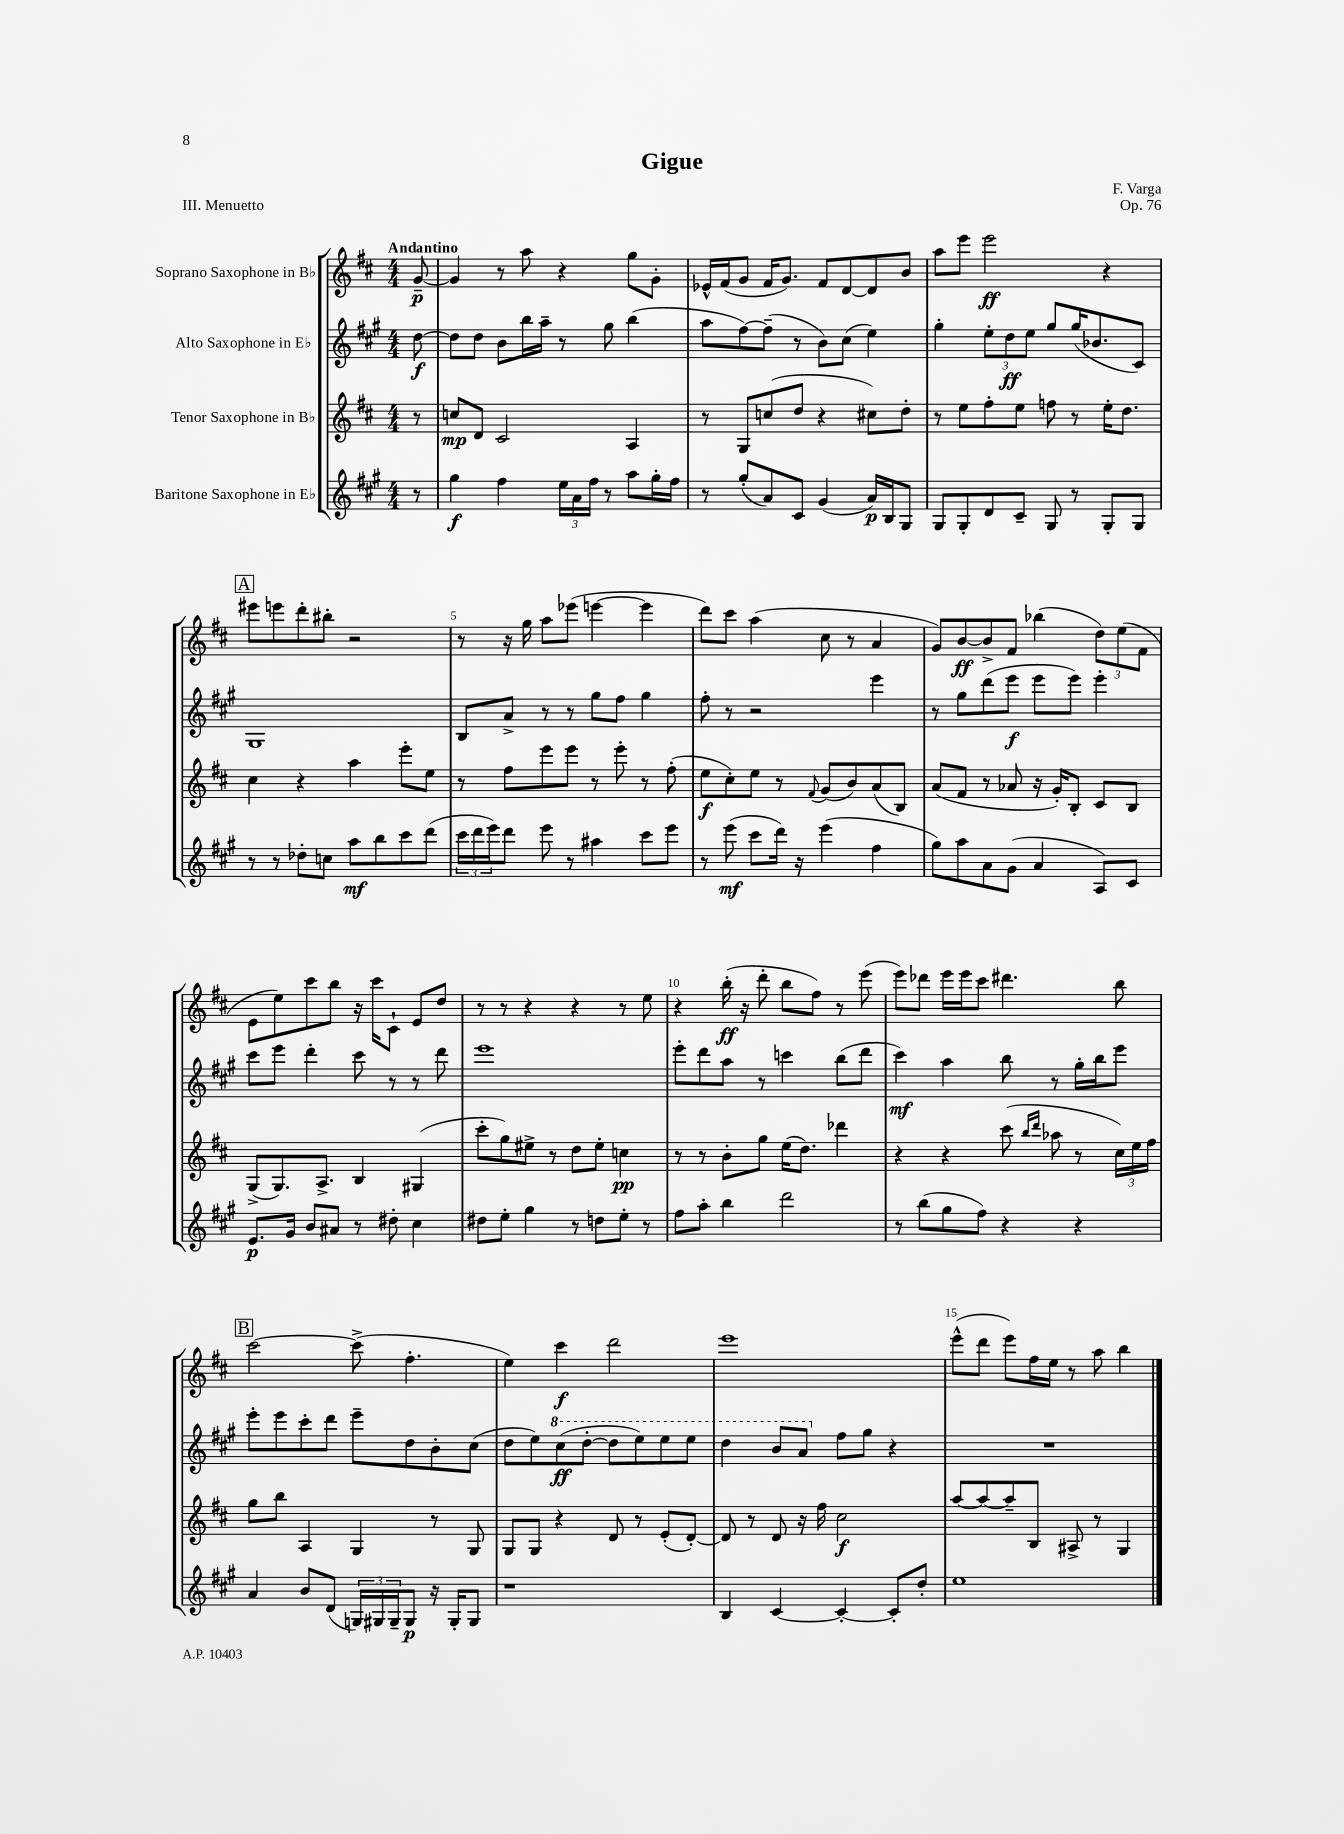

**kern	**kern	**kern	**kern
*staff4	*staff3	*staff2	*staff1
*clefG2	*clefG2	*clefG2	*clefG2
*k[f#c#g#]	*k[f#c#]	*k[f#c#g#]	*k[f#c#]
*M4/4	*M4/4	*M4/4	*M4/4
8r	8r	[8dd\	[8g~/
=	=	=	=
4gg#\	8cc/L	8dd\]L	4g/]
.	8d/J	8dd\J	.
4ff#\	2c#/	8b\L	8r
.	.	16bb\L	8aa\
.	.	16aa~\JJ	.
24ee\LL	.	8r	4r
24a\	.	.	.
24ff#\JJ	.	.	.
8r	.	8gg#\	.
8aa\L	4A/	(4bb\	8gg\L
16gg#'\L	.	.	8g'\J
16ff#\JJ	.	.	.
=	=	=	=
8r	8r	8aa\L	16e-^^/LL
.	.	.	(16f#/J
(8gg#'/L	8G/L	[8ff#\)	8g/J
8a/)	(8cc/	(8ff#~\]J	16f#/LK
.	.	.	8.g/J)
8c#/J	8dd/J	8r	.
(4g#/	4r	8b\L)	8f#/L
.	.	(8cc#\J	[8d/
16a/LL)	8cc#\L)	4ee\)	8d/]
16B/J	.	.	.
8G#/J	8dd'\J	.	8b/J
=	=	=	=
8G#/L	8r	4gg#'\	8aa\L
8G#'/	8ee\L	.	8eee\J
8d/	8ff#'\	12ee'\L	2eee\
.	.	12dd\	.
8c#~/J	8ee\J	.	.
.	.	12ee\J	.
8G#/	8ff\	8gg#/L	.
8r	8r	(16gg#/K	.
.	.	8.b-/	.
8G#'/L	16ee'\LK	.	4r
.	8.dd\J	.	.
8G#/J	.	8c#/J)	.
=	=	=	=
8r	4cc#\	1G#	8eee#\L
8r	.	.	8eee\
8dd-'\L	4r	.	8ddd'\
8cc\J	.	.	8bb#'\J
8aa\L	4aa\	.	2r
8bb\	.	.	.
8ccc#\	8eee'\L	.	.
(8ddd\J	8ee\J	.	.
=	=	=	=
24ccc#\LL	8r	8B/L	8r
24ddd\	.	.	.
24eee\J)	.	.	.
8ddd\J	8ff#\L	8a^/J	16r
.	.	.	16gg\
8eee\	8eee\	8r	8aa\L
8r	8eee\J	8r	(8eee-\J
4aa#\	8r	8gg#\L	[4eee\
.	8eee'\	8ff#\J	.
8ccc#\L	8r	4gg#\	4eee\]
8eee\J	(8ff#'\	.	.
=	=	=	=
8r	8ee\L	8ff#'\	8ddd\L)
(8eee\	8cc#'\)	8r	8ccc#\J
8ccc#\L	8ee\J	2r	(4aa\
16ddd\Jk)	8r	.	.
16r	.	.	.
.	8qqf#/	.	.
(4eee\	(8g/L	.	8cc#\
.	8b/)	.	8r
4ff#\	(8a/	4eee\	4a/
.	8B/J)	.	.
=	=	=	=
8gg#\L)	(8a/L	8r	8g/L)
8aa\	8f#/J	8gg#\L	[8b/
8a\	8r	(8ddd\	8b^/]
(8g#\J	8a-/	8eee\J	8f#/J
4a/	16r	8eee\L	(4bb-\
.	16g'/LK)	.	.
.	8B'/J	8eee\J)	.
8A/L)	8c#/L	4eee'\	12dd\L)
.	.	.	(12ee\
8c#/J	8B/J	.	.
.	.	.	12f#\J
=	=	=	=
8.e/L	(8G^/L	8ccc#\L	8e\L
.	8.G/)	8eee\J	8ee\)
16g#/Jk	.	.	.
8b/L	.	4ddd'\	8ccc#\
.	8.A^/J	.	.
8a#/J	.	.	8bb\J
8r	4B/	8ccc#\	16r
.	.	.	16ccc#\LK
8dd#'\	.	8r	8c#`\J
4cc#\	(4G#/	8r	8e/L
.	.	8ddd\	8dd/J
=	=	=	=
8dd#\L	8ccc#'\L	1eee	8r
8ee'\J	8gg\)	.	8r
4gg#\	8ee#^\J	.	4r
.	8r	.	.
8r	8dd\L	.	4r
8dd\L	8ee#'\J	.	.
8ee'\J	4cc\	.	8r
8r	.	.	8ee\
=	=	=	=
8ff#\L	8r	8eee'\L	4r
8aa'\J	8r	8ddd\	.
4bb\	8b'\L	8aa\J	(16bb'\
.	.	.	16r
.	8gg\J	8r	8ddd'\
2ddd\	(16ee\LK	4ccc\	8bb\L
.	8.dd\J)	.	.
.	.	.	8ff#\J)
.	4ddd-\	(8bb\L	8r
.	.	8ddd\J	(8eee\
=	=	=	=
8r	4r	4ccc#\)	8eee\L)
(8bb\L	.	.	8ddd-\J
8gg#\	4r	4aa\	16eee\LL
.	.	.	16eee\J
8ff#\J)	.	.	8ccc#\J
4r	(8ccc#\	8bb\	4.ddd#\
.	16qqbb/LL	.	.
.	16qqddd/JJ	.	.
.	8aa-\	8r	.
4r	8r	16gg#'\LL	.
.	.	16bb\J	.
.	24cc#\LL)	8eee\J	8bb\
.	24ee\	.	.
.	24ff#\JJ	.	.
=	=	=	=
4a/	8gg\L	8eee'\L	[2ccc#\
.	8bb\J	8eee\	.
8b/L	4A/	8ccc#'\	.
(8d/J	.	8ddd\J	.
24G/LL)	4G/	8eee~\L	(8ccc#^\]
24G#/	.	.	.
24G#~/J	.	.	.
8G#/J	.	8dd\	4.ff#'\
16r	8r	8b'\	.
16G#'/LK	.	.	.
8G#/J	8G/	(8cc#\J	.
=	=	=	=
1r	8G/L	8dd\L	4ee\)
.	8G/J	8ee\)	.
.	4r	(8ccc#\	4ccc#\
.	.	[8ddd'\J	.
.	8d/	8ddd\]L	2ddd\
.	8r	8eee\)	.
.	(8e'/L	8eee\	.
.	[8d'/J)	8eee\J	.
=	=	=	=
4B/	8d/]	4ddd\	1eee
.	8r	.	.
[4c#/	8d/	8bb/L	.
.	16r	8aa/J	.
.	16ff#\	.	.
4c#'/_	2cc#\	8ff#\L	.
.	.	8gg#\J	.
8c#'/]L	.	4r	.
8dd'/J	.	.	.
=	=	=	=
1ee	[8aa/L	1r	(8eee^^\L
.	8aa/_	.	8ddd\J
.	8aa~/]	.	8eee\L)
.	8B/J	.	16ff#\L
.	.	.	16ee\JJ
.	8A#^/	.	8r
.	8r	.	8aa\
.	4G/	.	4bb\
==	==	==	==
*-	*-	*-	*-
